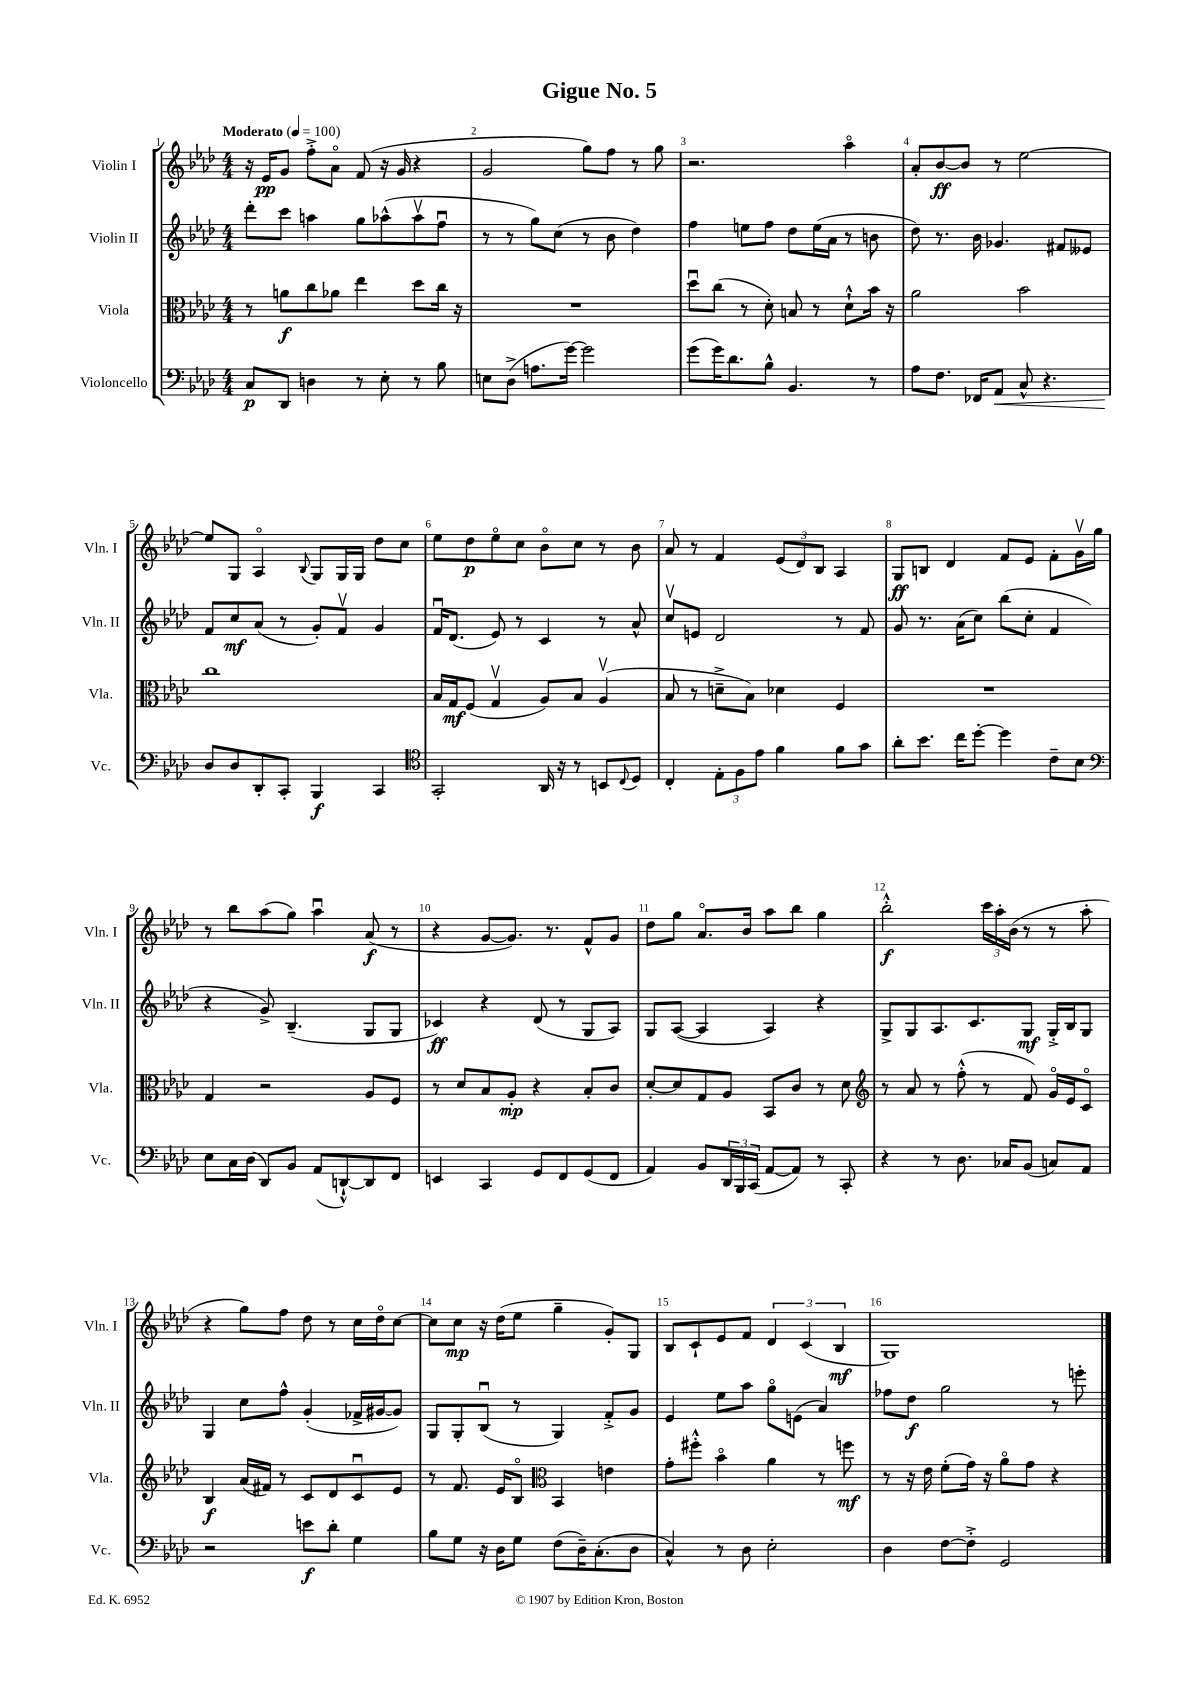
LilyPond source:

\header { title = "Gigue No. 5" }
<<
\new StaffGroup <<
\new Staff = "s0" \with { instrumentName = "Violin I" shortInstrumentName = "Vln. I" } {
    \clef treble \key aes \major \numericTimeSignature \time 4/4 \tempo "Moderato" 4 = 100
    r16 ees'16\pp g'8 f''8-.-> aes'8\flageolet f'8( r16 g'16 r4 |
    g'2 g''8) f''8 r8 g''8 |
    r2. aes''4\flageolet |
    aes'8-. bes'8~\ff bes'8 r8 ees''2~ |
    ees''8 g8 aes4\flageolet \appoggiatura { bes8 } g8 g16 g16 des''8 c''8 |
    ees''8 des''8\p ees''8\flageolet c''8 bes'8\flageolet c''8 r8 bes'8 |
    aes'8 r8 f'4 \tuplet 3/2 { ees'8( des'8) bes8 } aes4 |
    g8\ff b8 des'4 f'8 ees'8 f'8-. g'16\upbow g''16 |
    r8 bes''8 aes''8( g''8) aes''4\downbow aes'8\f( r8 |
    r4 g'8~ g'8.) r8. f'8-^ g'8 |
    des''8 g''8 aes'8.\flageolet bes'16 aes''8 bes''8 g''4 |
    bes''2-.-^\f \tuplet 3/2 { c'''16 aes''16-. bes'16( } r8 r8 aes''8-. |
    r4 g''8) f''8 des''8 r8 c''16 des''16\flageolet c''8~ |
    c''8 c''8\mp r16 des''16( ees''8 g''4-- g'8-.) g8 |
    bes8 c'8-! ees'8 f'8 \tuplet 3/2 { des'4 c'4( bes4\mf } |
    g1) \bar "|." |
}
\new Staff = "s1" \with { instrumentName = "Violin II" shortInstrumentName = "Vln. II" } {
    \clef treble \key aes \major \numericTimeSignature \time 4/4
    des'''8-. c'''8 a''4 g''8 aes''8-^( aes''8\upbow f''8\downbow |
    r8 r8 g''8) c''8( r8 bes'8 des''4) |
    f''4 e''8 f''8 des''8 e''16( aes'16 r8 b'8 |
    des''8) r8. bes'16 ges'4. fis'8 eeses'8 |
    f'8 c''8\mf aes'8( r8 g'8-.) f'8\upbow g'4 |
    f'16\downbow des'8.( ees'8) r8 c'4 r8 aes'8-^ |
    c''8\upbow e'8 des'2 r8 f'8 |
    g'8 r8. aes'16( c''8) bes''8( c''8-. f'4 |
    r4 g'8->) bes4.--( g8 g8 |
    ces'4\ff) r4 des'8( r8 g8 aes8) |
    g8 aes8~( aes4 aes4) r4 |
    g8-> g8 aes8. c'8. g8\mf g16-.-> bes16 g8 |
    g4 c''8 f''8-^ g'4-.( fes'16-> gis'16~ gis'8) |
    g8 g8-. bes8\downbow( r8 g4) f'8-.-> g'8 |
    ees'4 ees''8 aes''8 g''8\flageolet e'8( aes'4) |
    fes''8 des''8\f g''2 r8 e'''8-. \bar "|." |
}
\new Staff = "s2" \with { instrumentName = "Viola" shortInstrumentName = "Vla." } {
    \clef alto \key aes \major \numericTimeSignature \time 4/4
    r8 a'8\f c''8 aes'8 ees''4 des''8 c''16 r16 |
    R1 |
    des''8\downbow c''8( r8 des'8-.) b8 r8 des'8-!-^ bes'16 r16 |
    aes'2 bes'2 |
    c''1 |
    bes16 g16\mf f8( g4\upbow aes8) bes8 aes4\upbow( |
    bes8 r8 d'8---> bes8) des'4 f4 |
    R1 |
    g4 r2 aes8 f8 |
    r8 des'8 bes8 aes8-.\mp r4 bes8-. c'8 |
    des'8~-. des'8 g8 aes8 bes,8 c'8 r8 des'8 |
    \clef treble r8 aes'8 r8 f''8-.-^( r8 f'8) g'16\flageolet ees'16 c'8\flageolet |
    bes4\f aes'16( fis'16) r8 c'8 des'8 c'8\downbow ees'8 |
    r8 f'8. ees'16 bes8\flageolet \clef alto bes,4 e'4 |
    g'8-. fis''8-.-^ bes'4\flageolet aes'4 r8 f''8\mf |
    r8 r16 ees'16 f'8-.( g'16) r16 aes'8\flageolet g'8 r4 \bar "|." |
}
\new Staff = "s3" \with { instrumentName = "Violoncello" shortInstrumentName = "Vc." } {
    \clef bass \key aes \major \numericTimeSignature \time 4/4
    c8\p des,8 d4 r8 ees8-. r8 bes8 |
    e8 des8->( a8. g'16~) g'2 |
    g'8( g'16) des'8. bes8-^ bes,4. r8 |
    aes8 f8. fes,16 aes,8\< c8-^ r4. |
    des8\! des8 des,8-. c,8-. bes,,4\f c,4 |
    \clef tenor g,2-. aes,16 r16 r8 b,8 \appoggiatura { c8 } des8 |
    c4-. \tuplet 3/2 { ees8-. f8 ees'8 } f'4 f'8 g'8 |
    aes'8-. bes'8. c''16 des''8~-. des''4 c'8-- bes8 |
    \clef bass ees8 c16 des16( des,8) bes,8 aes,8( d,8~-!-^) d,8 f,8 |
    e,4 c,4 g,8 f,8 g,8( f,8 |
    aes,4) bes,8 \tuplet 3/2 { des,16 bes,,16 c,16( } aes,8~ aes,8) r8 c,8-. |
    r4 r8 des8. ces16 bes,8( c8) aes,8 |
    r2 e'8\f des'8-. g4 |
    bes8 g8 r16 des16 g8 f8( des16--) c8.-.( des8 |
    c4-^) r8 des8 ees2-. |
    des4 f8~ f8-.-> g,2 \bar "|." |
}
>>
>>
\layout { \context { \Score \override BarNumber.break-visibility = ##(#f #t #t) barNumberVisibility = #all-bar-numbers-visible } }
